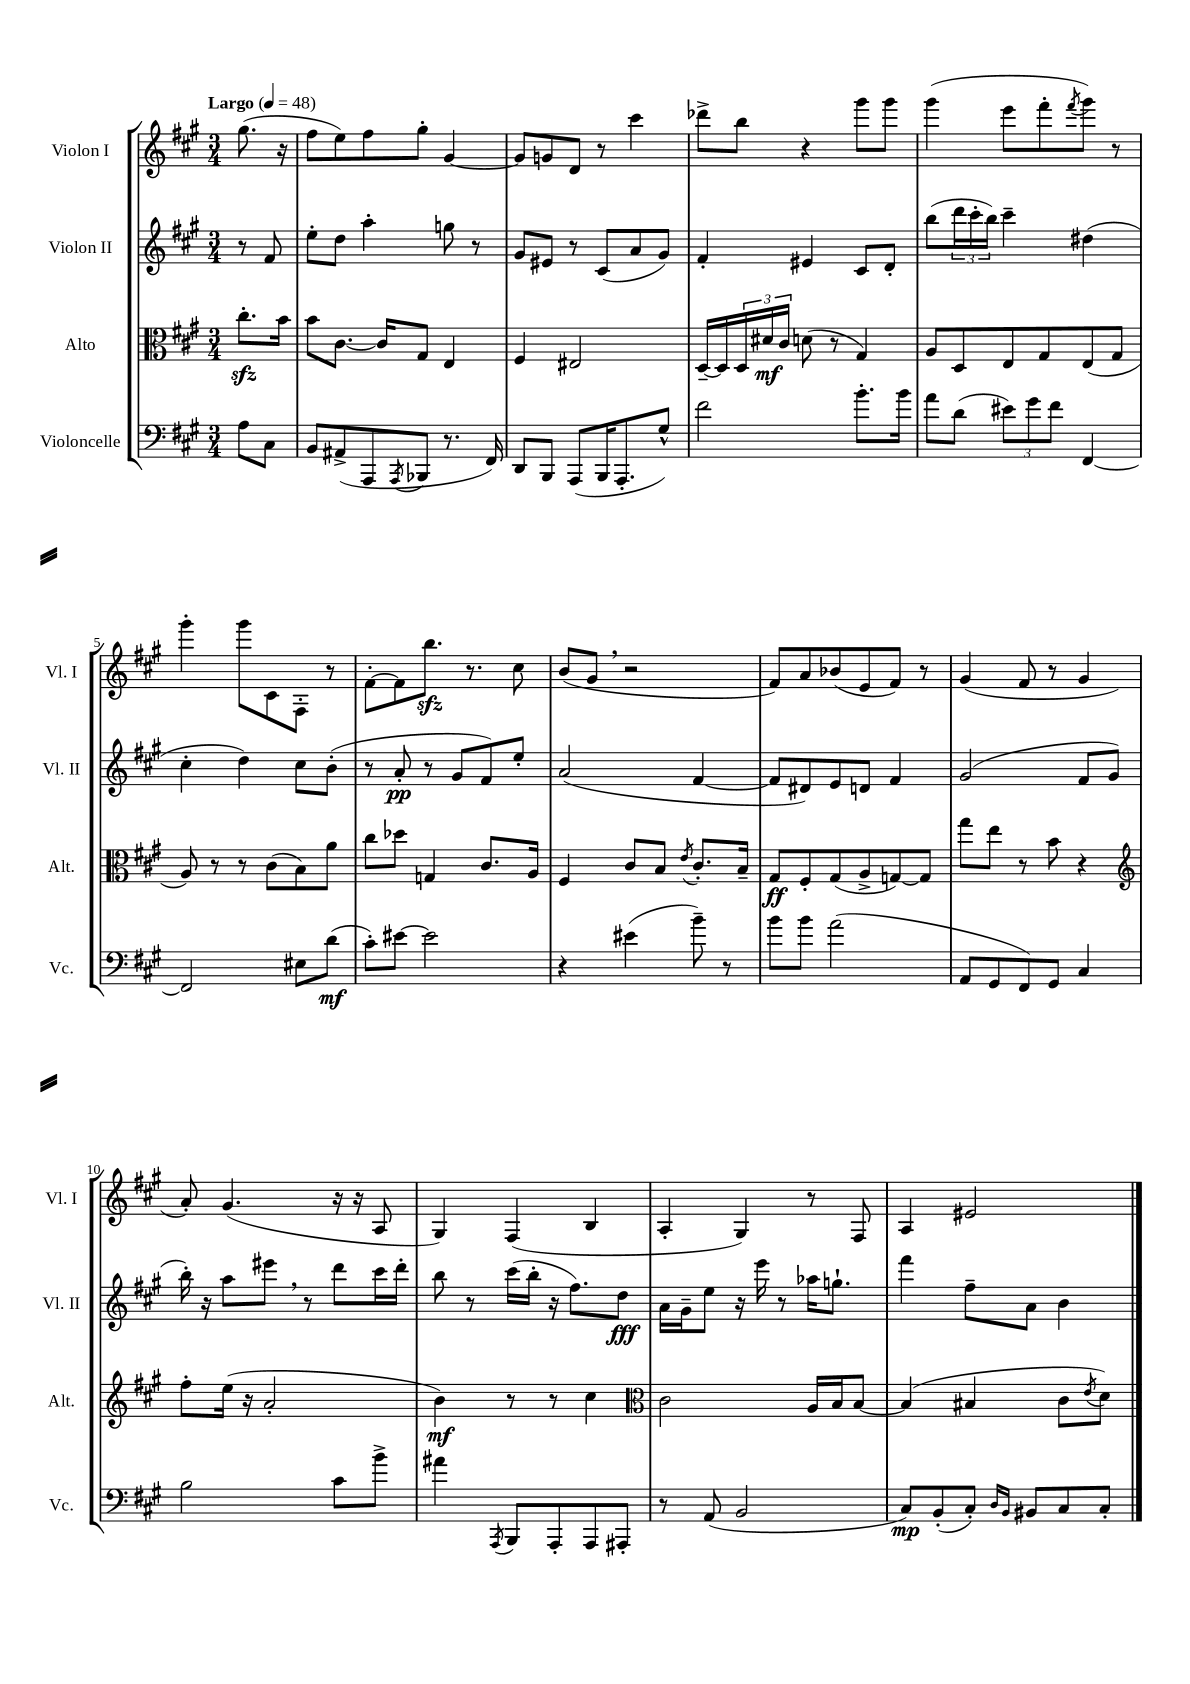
<<
\new StaffGroup <<
\new Staff = "s0" \with { instrumentName = "Violon I" shortInstrumentName = "Vl. I" } {
    \clef treble \key a \major \numericTimeSignature \time 3/4 \partial 4 \tempo "Largo" 4 = 48
    gis''8.( r16 |
    fis''8 e''8) fis''8 gis''8-. gis'4~ |
    gis'8 g'8 d'8 r8 cis'''4 |
    des'''8-> b''8 r4 gis'''8 gis'''8 |
    gis'''4( e'''8 fis'''8-. \acciaccatura { fis'''8 } gis'''8) r8 |
    gis'''4-. gis'''8 cis'8 fis8-. r8 |
    fis'8~-. fis'8 b''8.\sfz r8. cis''8 |
    b'8( gis'8 \breathe r2 |
    fis'8) a'8 bes'8( e'8 fis'8) r8 |
    gis'4( fis'8 r8 gis'4 |
    a'8-.) gis'4.( r16 r16 a8 |
    gis4) fis4( b4 |
    a4-. gis4) r8 fis8 |
    a4 eis'2 \bar "|." |
}
\new Staff = "s1" \with { instrumentName = "Violon II" shortInstrumentName = "Vl. II" } {
    \clef treble \key a \major \numericTimeSignature \time 3/4 \partial 4
    r8 fis'8 |
    e''8-. d''8 a''4-. g''8 r8 |
    gis'8 eis'8 r8 cis'8( a'8 gis'8) |
    fis'4-. eis'4 cis'8 d'8-. |
    b''8( \tuplet 3/2 { d'''16 cis'''16-. b''16) } cis'''4-- dis''4( |
    cis''4-. d''4) cis''8 b'8-.( |
    r8 a'8-.\pp r8 gis'8 fis'8) e''8-. |
    a'2( fis'4~ |
    fis'8 dis'8) e'8 d'8 fis'4 |
    gis'2( fis'8 gis'8 |
    b''16-.) r16 a''8 eis'''8 \breathe r8 d'''8 cis'''16 d'''16-. |
    b''8 r8 cis'''16( b''16-. r16 fis''8.) d''8\fff |
    a'16 gis'16-- e''8 r16 e'''16 r8 aes''16 g''8.-! |
    fis'''4 fis''8-- a'8 b'4 \bar "|." |
}
\new Staff = "s2" \with { instrumentName = "Alto" shortInstrumentName = "Alt." } {
    \clef alto \key a \major \numericTimeSignature \time 3/4 \partial 4
    cis''8.-.\sfz b'16 |
    b'8 cis'8.~ cis'16 gis8 e4 |
    fis4 eis2 |
    d16~-- d16 \tuplet 3/2 { d16 dis'16\mf cis'16 } d'8( r8 gis4) |
    a8 d8 e8 gis8 e8( gis8 |
    a8) r8 r8 cis'8( b8) a'8 |
    cis''8 des''8 g4 cis'8. a16 |
    fis4 cis'8 b8 \acciaccatura { e'8 } cis'8.-. b16-- |
    gis8\ff fis8-. gis8( a8-> g8~) g8 |
    gis''8 e''8 r8 b'8 r4 |
    \clef treble fis''8-. e''16( r16 a'2-. |
    b'4\mf) r8 r8 cis''4 |
    \clef alto cis'2 a16 b16 b8~ |
    b4( bis4 cis'8 \acciaccatura { e'8 } d'8) \bar "|." |
}
\new Staff = "s3" \with { instrumentName = "Violoncelle" shortInstrumentName = "Vc." } {
    \clef bass \key a \major \numericTimeSignature \time 3/4 \partial 4
    a8 cis8 |
    b,8 ais,8->( a,,8 \acciaccatura { a,,8 } bes,,8 r8. fis,16) |
    d,8 b,,8 a,,8( b,,16 a,,8.-. gis8-^) |
    fis'2 b'8.-. b'16 |
    a'8 d'8( \tuplet 3/2 { eis'8) gis'8 fis'8 } fis,4~ |
    fis,2 eis8 d'8\mf( |
    cis'8-.) eis'8~ eis'2 |
    r4 eis'4( b'8--) r8 |
    b'8 b'8 a'2( |
    a,8 gis,8 fis,8) gis,8 cis4 |
    b2 cis'8 b'8-> |
    ais'4 \acciaccatura { a,,8 } b,,8 a,,8-. a,,8 ais,,8-. |
    r8 a,8( b,2 |
    cis8\mp) b,8-.( cis8-.) \grace { d16 b,16 } bis,8 cis8 cis8-. \bar "|." |
}
>>
>>
